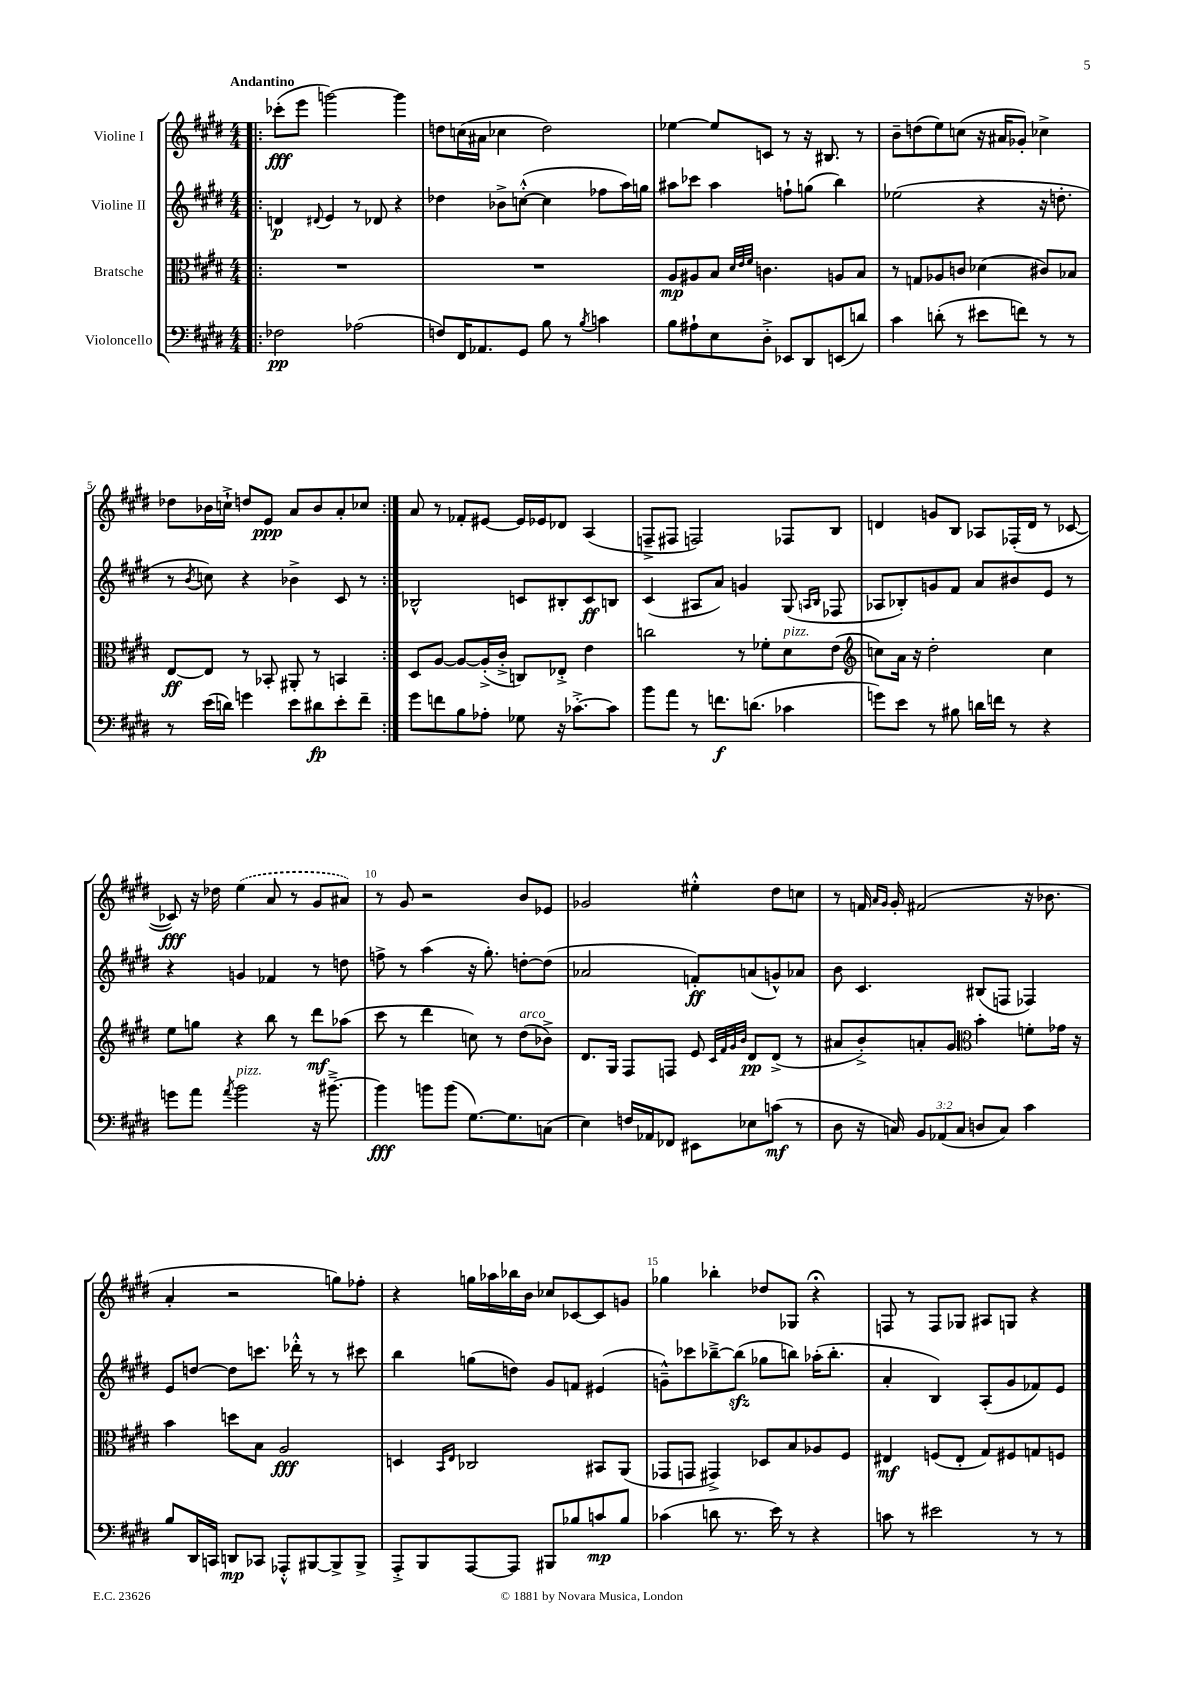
<<
\new StaffGroup <<
\new Staff = "s0" \with { instrumentName = "Violine I" } {
    \clef treble \key e \major \numericTimeSignature \time 4/4 \tempo "Andantino"
    \repeat volta 2 { \bar ".|:" ces'''8-.\fff( e'''8 g'''2~) g'''4 |
    d''8 c''16( ais'16 ces''4 d''2) |
    ees''4~ ees''8 c'8 r8 r16 bis8. r8 |
    b'8-- d''8( e''8) c''8( r16 ais'16 ges'8-.) ces''4-> |
    des''8 bes'16 c''16-!-> d''8 e'8\ppp a'8 bes'8 a'8-. ces''8 | }
    a'8 r8 fes'8-. eis'8~ eis'16 ees'16 des'8 a4( |
    f8---> fis8 f2) fes8 b8 |
    d'4 g'8 b8 aes8 fes16-.( d'16 r8 ces'8~ |
    ces'8\fff) r16 des''16 \once \slurDashed e''4( a'8 r8 gis'8 ais'8) |
    r8 gis'8 r2 b'8 ees'8 |
    ges'2 eis''4-.-^ dis''8 c''8 |
    r8 f'16 \grace { a'16 gis'16 } gis'16-. fis'2( r16 bes'8. |
    a'4-. r2 g''8) fes''8-. |
    r4 g''16 aes''16 bes''16 b'16 ces''8 ces'8~ ces'8 g'8 |
    ges''4 bes''4-. des''8 ges8 r4\fermata |
    f8 r8 f8 ges8 ais8 g8 r4 \bar "|." |
}
\new Staff = "s1" \with { instrumentName = "Violine II" } {
    \clef treble \key e \major \numericTimeSignature \time 4/4
    \repeat volta 2 { \bar ".|:" d'4\p \appoggiatura { dis'8 } e'4 r8 des'8 r4 |
    des''4 bes'8-> c''8~-.-^( c''4 fes''8 a''16) g''16 |
    ais''8 ces'''8 ais''4 f''8-! g''8( b''4) |
    ees''2( r4 r16 d''8.-. |
    r8 \acciaccatura { b'8 } c''8) r4 bes'4-> cis'8 r8 | }
    bes2-^ c'8 bis8-. c'8\ff b8 |
    cis'4( ais8 a'8) g'4 gis8( \grace { a16 b16 } fes8 |
    aes8 bes8-.) g'8 fis'8 a'8 bis'8 e'8 r8 |
    r4 g'4 fes'4 r8 d''8 |
    f''8-> r8 a''4( r16 gis''8.-.) d''8~-. d''8( |
    aes'2 f'8-.\ff) a'8( g'8-^) aes'8 |
    b'8 cis'4. bis8( f8 fes4) |
    e'8 d''8~ d''8 c'''8. des'''16-.-^ r8 r8 cis'''8 |
    b''4 g''8( d''8) gis'8 f'8 eis'4( |
    g'8---^) ces'''8 bes''8~---> bes''8\sfz( ges''8 b''8) aes''16-.( b''8.-. |
    a'4-. b4) a8-.( gis'8 fes'8) e'8 \bar "|." |
}
\new Staff = "s2" \with { instrumentName = "Bratsche" } {
    \clef alto \key e \major \numericTimeSignature \time 4/4
    \repeat volta 2 { \bar ".|:" R1 |
    R1 |
    a8\mp ais8 b8 \grace { dis'32 e'32 fis'32 } c'4. a8 b8 |
    r8 g8 aes8 c'8 des'4( cis'8) bes8 |
    e8~\ff e8 r8 bes,8-. ais,8-. r8 b,4 | }
    dis8 a8~ a8~ a16-.->( cis'16-.-> c8) ees8-.-> e'4 |
    c''2 r8 fes'8-. dis'8^\markup { \italic "pizz." } e'8( |
    \clef treble c''8) a'16 r16 dis''2-. c''4 |
    e''8 g''8 r4 b''8 r8 dis'''8\mf aes''8( |
    cis'''8 r8 dis'''4 c''8) r8 dis''8^\markup { \italic "arco" }( bes'8->) |
    dis'8. gis16 fis8 f8 e'8 \grace { cis'32 fis'32 gis'32 b'32 } dis'8\pp dis'8->( r8 |
    ais'8 b'8-.->) a'8-. gis'8 \clef alto b'4-. f'8-. ges'16 r16 |
    b'4 d''8 b8 a2\fff |
    d4 \grace { b,16 e16 } ces2 bis,8 a,8( |
    ges,8 g,8 gis,4->) des8 b8 aes8 fis8 |
    eis4\mf f8( eis8-. gis8) fis8 g8 f8 \bar "|." |
}
\new Staff = "s3" \with { instrumentName = "Violoncello" } {
    \clef bass \key e \major \numericTimeSignature \time 4/4 \override Staff.TupletNumber.text = #tuplet-number::calc-fraction-text
    \repeat volta 2 { \bar ".|:" fes2\pp aes2( |
    f8) fis,16 aes,8. gis,8 b8 r8 \acciaccatura { b8 } c'4 |
    b8 ais8-! e8 dis8-.-> ees,8 dis,8 e,8( d'8) |
    cis'4 d'8-.( r8 eis'8 f'8) r8 r8 |
    r8 e'16( d'16) g'4 e'8 dis'8\fp e'8-. fis'8-- | }
    gis'8 f'8 b8 aes8-. ges8 r16 ces'8.~-.-> ces'8 |
    b'8 a'8 r8 f'8.\f d'8.( ces'4 |
    g'8) e'8 r8 bis8 d'16 f'16 r8 r4 |
    g'8 a'8 \acciaccatura { a'8 } b'2^\markup { \italic "pizz." } r16 bis'8.~---> |
    bis'4\fff b'8 b'8( gis8.~) gis8. c8( |
    e4) f16 aes,16 fes,8 eis,8 ees8 c'8\mf( r8 |
    dis8 r16 c16) \tuplet 3/2 { b,8 aes,8( c8 } d8 c8) cis'4 |
    b8 dis,16 c,16 d,8\mp ces,8 aes,,8-.-^ bis,,8~ bis,,8-> bis,,8-> |
    a,,8-.-> b,,8 a,,8~ a,,8 bis,,8 bes8 c'8\mp bes8 |
    ces'4( d'8 r8. e'16) r8 r4 |
    c'8 r8 eis'2 r8 r8 \bar "|." |
}
>>
>>
\layout { \context { \Score \override BarNumber.break-visibility = ##(#f #t #t) barNumberVisibility = #(every-nth-bar-number-visible 5) } }
